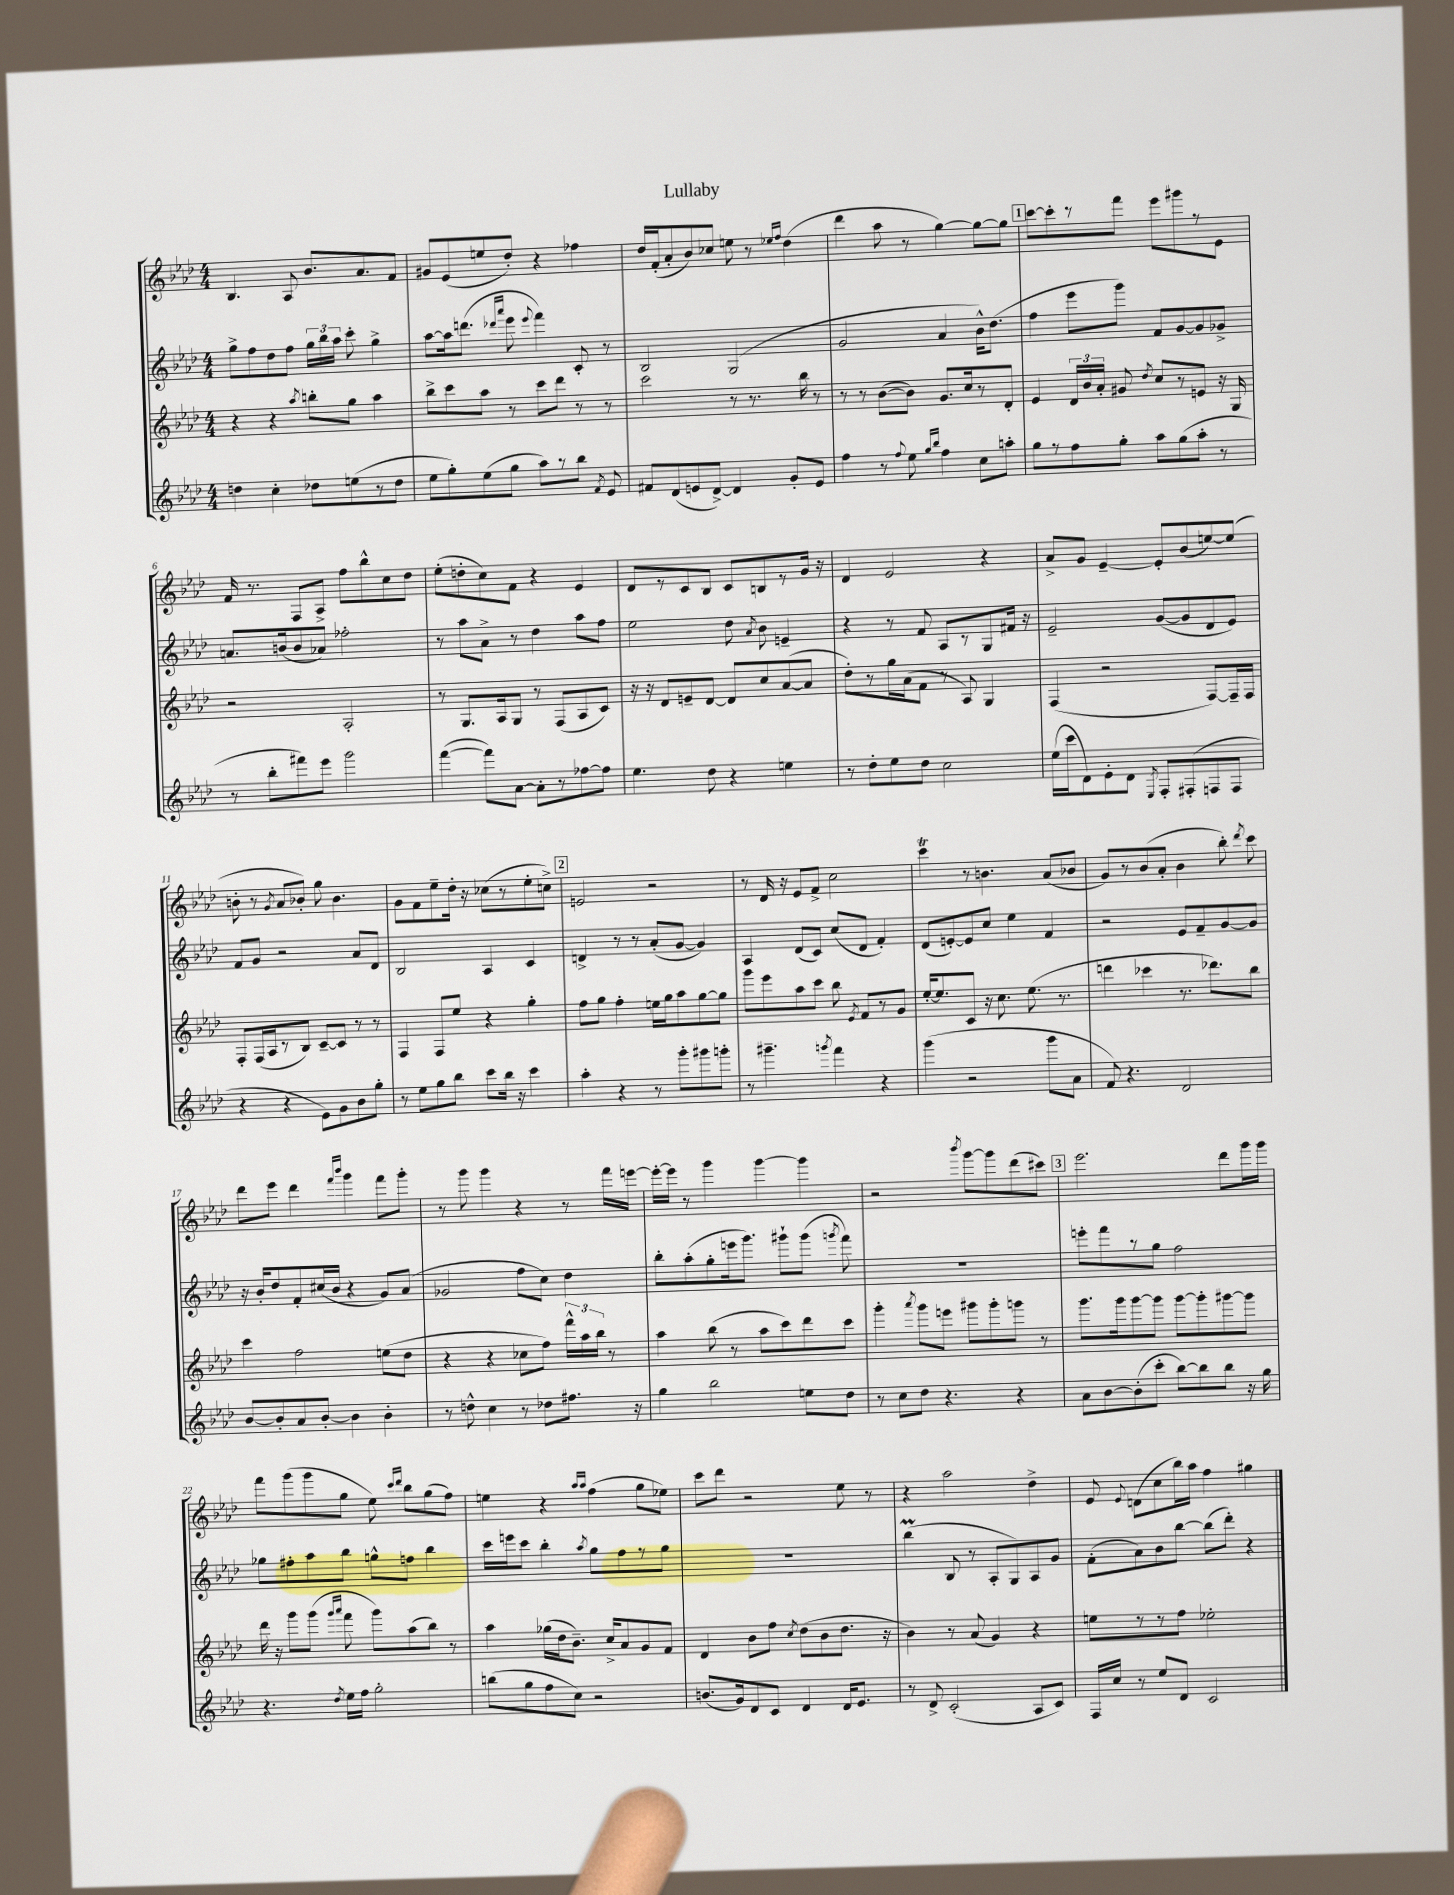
\header { title = "Lullaby" }
<<
\new StaffGroup <<
\new Staff = "s0" {
    \clef treble \key aes \major \numericTimeSignature \time 4/4
    \autoBeamOff bes4. aes8 bes'8.[ aes'8. f'8] |
    gis'8[ ees'8( e''8 des''8]-.) r4 fes''4 |
    des''16[ f'16-.( aes'8-. bes'8) ces''8] e''8 r8 \grace { ees''16[ f''16] } des''4( |
    des'''4 aes''8 r8 g''4~) g''8[~ g''8] |
    \mark \markup { \box "1" } c'''8[~ c'''8-. r8 f'''8] ees'''8[ gis'''8 r8 ees'8] |
    f'16 r8. f8[ aes8]-> f''8[ bes''8-^ c''8 des''8] |
    ees''8[-.( d''8-. c''8) f'8] r4 ees'4 |
    des'8[ r8 c'8 bes8] c'8[ b8 r8 g'16] r16 |
    des'4 ees'2 r4 |
    aes'8[-> g'8] ees'4~-- ees'8[-. bes'8( e''8~) e''8]( |
    b'8-. r8 \acciaccatura { g'8 } aes'8[ bes'8]-.) g''8 bes'4. |
    g'8[ f'8 ees''8-- des''16]-. r16 ces''8[( r8 ees''8-. c''8]->) |
    \mark \markup { \box "2" } e'2 r2 |
    r8 des'16 r16 ees'8[ f'8]-> c''2 |
    c'''4\trill r8 b'4. aes'8[( bes'8] |
    g'8[) r8 bes'8( aes'8]-. bes'4 bes''8-.) \acciaccatura { des'''8 } c'''8 |
    des'''8[ ees'''8] des'''4 \grace { f'''16[ bes'''16] } g'''4 f'''8[ g'''8]-. |
    r8 g'''8 g'''4 r4 r8 f'''16[ e'''16]~ |
    e'''16[~-. e'''16] r8 g'''4 g'''4~ g'''4 |
    r2 \acciaccatura { bes'''8 } g'''8[~ g'''8 des'''8( cis'''8]) |
    \mark \markup { \box "3" } ees'''2. des'''8[ g'''16 g'''16] |
    f'''8[ g'''8( g'''8 g''8] ees''8) \grace { c'''16[ des'''16] } bes''8[ g''8( f''8]) |
    e''4 r4 \grace { aes''16[ aes''16] } f''4( g''8[ ees''8]) |
    c'''8[ des'''8] r2 ees''8 r8 |
    r4 aes''2 des''4-> |
    ees'8 \appoggiatura { ees'8 } d'8[( c''8 bes''16) aes''16] f''4 gis''4 \bar "|." |
}
\new Staff = "s1" {
    \clef treble \key aes \major \numericTimeSignature \time 4/4
    \autoBeamOff g''8[-> f''8 des''8 f''8] \tuplet 3/2 { g''16[ bes''16 aes''16] } c'''8-. g''4-> |
    aes''8[~ aes''16 d'''8.]( \grace { des'''16[ aes'''16] } ees'''8 \appoggiatura { ees'''8 } f'''4) c'8-. r8 |
    bes2 g2( |
    g'2 aes'4 bes'16[-^) des''8.]( |
    \mark \markup { \box "1" } f''4 ees'''8[ g'''8]) f'8[ g'8~ g'8 ges'8]-> |
    a'8.[ b'16( b'8 aes'8]) fes''2-. |
    r8 aes''8[ aes'8]-> r8 des''4 aes''8[ f''8] |
    ees''2 des''8 \acciaccatura { aes'8 } bes'8 e'4-- |
    r4 r8 f'8 aes8[ r8 g8 fis'16] r16 |
    ees'2-- g'8[~( g'8 des'8 ees'8]) |
    f'8[ g'8] r2 aes'8[ des'8] |
    bes2 aes4 c'4 |
    \mark \markup { \box "2" } d'4-> r8 r8 aes'8[-.( g'8]~ g'4) |
    aes4 des'8[( c'8]) c''8[( des'8] f'4-.) |
    des'8[( e'8~-.) e'8 c''8] ees''4 f'4 |
    r2 ees'8[ f'8-- g'8~ g'8] |
    r16 bes'16[-. des''8 f'8-. cis''16( bes'16] r4 g'8[) aes'8]( |
    ges'2 f''8[ c''8]) des''4 |
    bes''8[-. aes''8-.( g''8-. e'''16 g'''8.]) gis'''8[-! gis'''8]( \acciaccatura { g'''8 } f'''8) |
    R1 |
    \mark \markup { \box "3" } e'''8[-. f'''8 r8 g''8] f''2 |
    ges''8[ fis''8-. aes''8 bes''8] g''8[-^ f''8] bes''4 |
    c'''16[ e'''16 c'''8] bes''4-. \acciaccatura { aes''8 } g''8[ f''8 r8 g''8] |
    R1 |
    bes''4\prall( bes8 r8 aes8[-. g8) aes8 g'8] |
    f'8[-.( aes'8) bes'8 bes''8]~ bes''8[( des'''8]-.) r4 \bar "|." |
}
\new Staff = "s2" {
    \clef treble \key aes \major \numericTimeSignature \time 4/4
    \autoBeamOff r4 r4 \acciaccatura { aes''8 } b''8[-. g''8] aes''4 |
    bes''8[-> c'''8 aes''8] r8 c'''8[ des'''8] r8 r8 |
    c'''2 r8 r8. bes''16 r8 |
    r8 r8 bes'8[~( bes'8]) g'8.[ c''16 r8 des'8]-. |
    \mark \markup { \box "1" } ees'4 \tuplet 3/2 { des'16[ bes'16 aes'16]-. } gis'8 \acciaccatura { des''8 } c''8[ r8 e'8] r16 g16 |
    r2 aes2-. |
    r8 g8.[ aes16 g8] r8 f8[( aes8 c'8]) |
    r16 r16 des'8[ e'8-- des'8]~ des'8[ c''8 aes'8~( aes'8] |
    des''8[-.) r8 g''16 aes'16( f'8] r8 aes8) g4 |
    f4( r2 f8[~) f16-- f16] |
    f8[-. f16( aes16 r8 bes8]) c'8[~-- c'8] r8 r8 |
    f4 f8[ ees''8] r4 g''4-. |
    \mark \markup { \box "2" } f''8[ g''8] f''4-. e''16[ g''16 aes''8 g''8~ g''8] |
    g'''8[ ees'''8 aes''8 c'''8] bes''8 \acciaccatura { ees'8 } f'8[ r8 g'8] |
    ees''16[~-. ees''8. c'8] r16 c''8. ees''8.( r8. |
    d'''4 ces'''4 r8. des'''8.[) bes''8] |
    c'''4 f''2 e''8[( des''8] |
    r4 r4 ces''8[ f''8]) \tuplet 3/2 { f'''16[-^ aes''16 bes''16] } r8 |
    aes''4 bes''8( r8 aes''8[ c'''8) des'''8 c'''8] |
    g'''4-. \acciaccatura { aes'''8 } g'''8[ e'''8] gis'''8[ gis'''8-. g'''8] r8 |
    \mark \markup { \box "3" } g'''8.[ g'''16 g'''8~ g'''8] g'''8[~ g'''8-. gis'''8~ gis'''8] |
    des'''16 r16 g'''8[ g'''8]( \grace { g'''16[ aes'''16] } f'''8 g'''8[) aes''8( bes''8]) r8 |
    aes''4 ges''16[( des''16 bes'8.]--) c''16[-> aes'8 g'8 f'8] |
    des'4 bes'8[ f''8] \acciaccatura { c''8 } des''8[( bes'8 des''8.] r16 |
    bes'4) r8 aes'8( g'4) r4 |
    e''8[ r8 r8 f''8] ees''2-. \bar "|." |
}
\new Staff = "s3" {
    \clef treble \key aes \major \numericTimeSignature \time 4/4
    \autoBeamOff d''4 c''4-. des''8[ e''8( r8 des''8] |
    ees''8[ g''8-.) ees''8( g''8] aes''8[) r8 bes''8] \acciaccatura { f'8 } ees'8 |
    fis'8[ des'8( e'8 des'8]~->) des'4 g'8[-. e'8] |
    f''4 r8 \appoggiatura { f''8 } ees''8 \grace { g''16[ bes''16] } f''4 c''8[ a''8]-. |
    \mark \markup { \box "1" } g''8[ r8 f''8 g''8]-. aes''8[ g''8( aes''8]-. r8 |
    r8 bes''8[-. fis'''8) ees'''8] g'''2 |
    f'''4~( f'''8[) aes'8]~ aes'8[-. r8 fes''8~ fes''8] |
    ees''4. des''8 r4 e''4 |
    r8 des''8[-. ees''8 des''8] c''2 |
    ees''16[( c'''16 des'8) ees'8-. des'8] \acciaccatura { ees8 } f8[-. fis8-.( f8 f8] |
    r4 r4 ees'8[) g'8 bes'8 g''8]-. |
    r8 ees''8[ g''8 bes''8] c'''8[ bes''16] r16 c'''4 |
    \mark \markup { \box "2" } aes''4-. r4 r8 g'''8[-. gis'''8 g'''8]-. |
    r8 gis'''4.-- \acciaccatura { g'''8 } f'''4 r4 |
    g'''4( r2 g'''8[ aes'8] |
    f'8) r4. des'2 |
    bes'8[~ bes'8-. aes'8 bes'8]~-. bes'4 bes'4-. |
    r8 d''8-^ c''4 r8 des''8[ fis''8.] r16 |
    g''4 bes''2 e''8[ des''8] |
    r8 c''8[ des''8] r4. r4 |
    \mark \markup { \box "3" } aes'8[ bes'8~ bes'8-.( c'''8]-. bes''8[~) bes''8 bes''8] r16 g''16 |
    r4. \acciaccatura { des''8 } ees''16[ f''16] g''2-. |
    b''8[( g''8 f''8 c''8]) r2 |
    b'8.[( g'16) des'8 c'8] des'4 des'16[ ees'8.] |
    r8 des'8-> c'2-.( aes8[ c'8]) |
    f16[ c''16] r8 ees''8[ des'8] c'2 \bar "|." |
}
>>
>>
